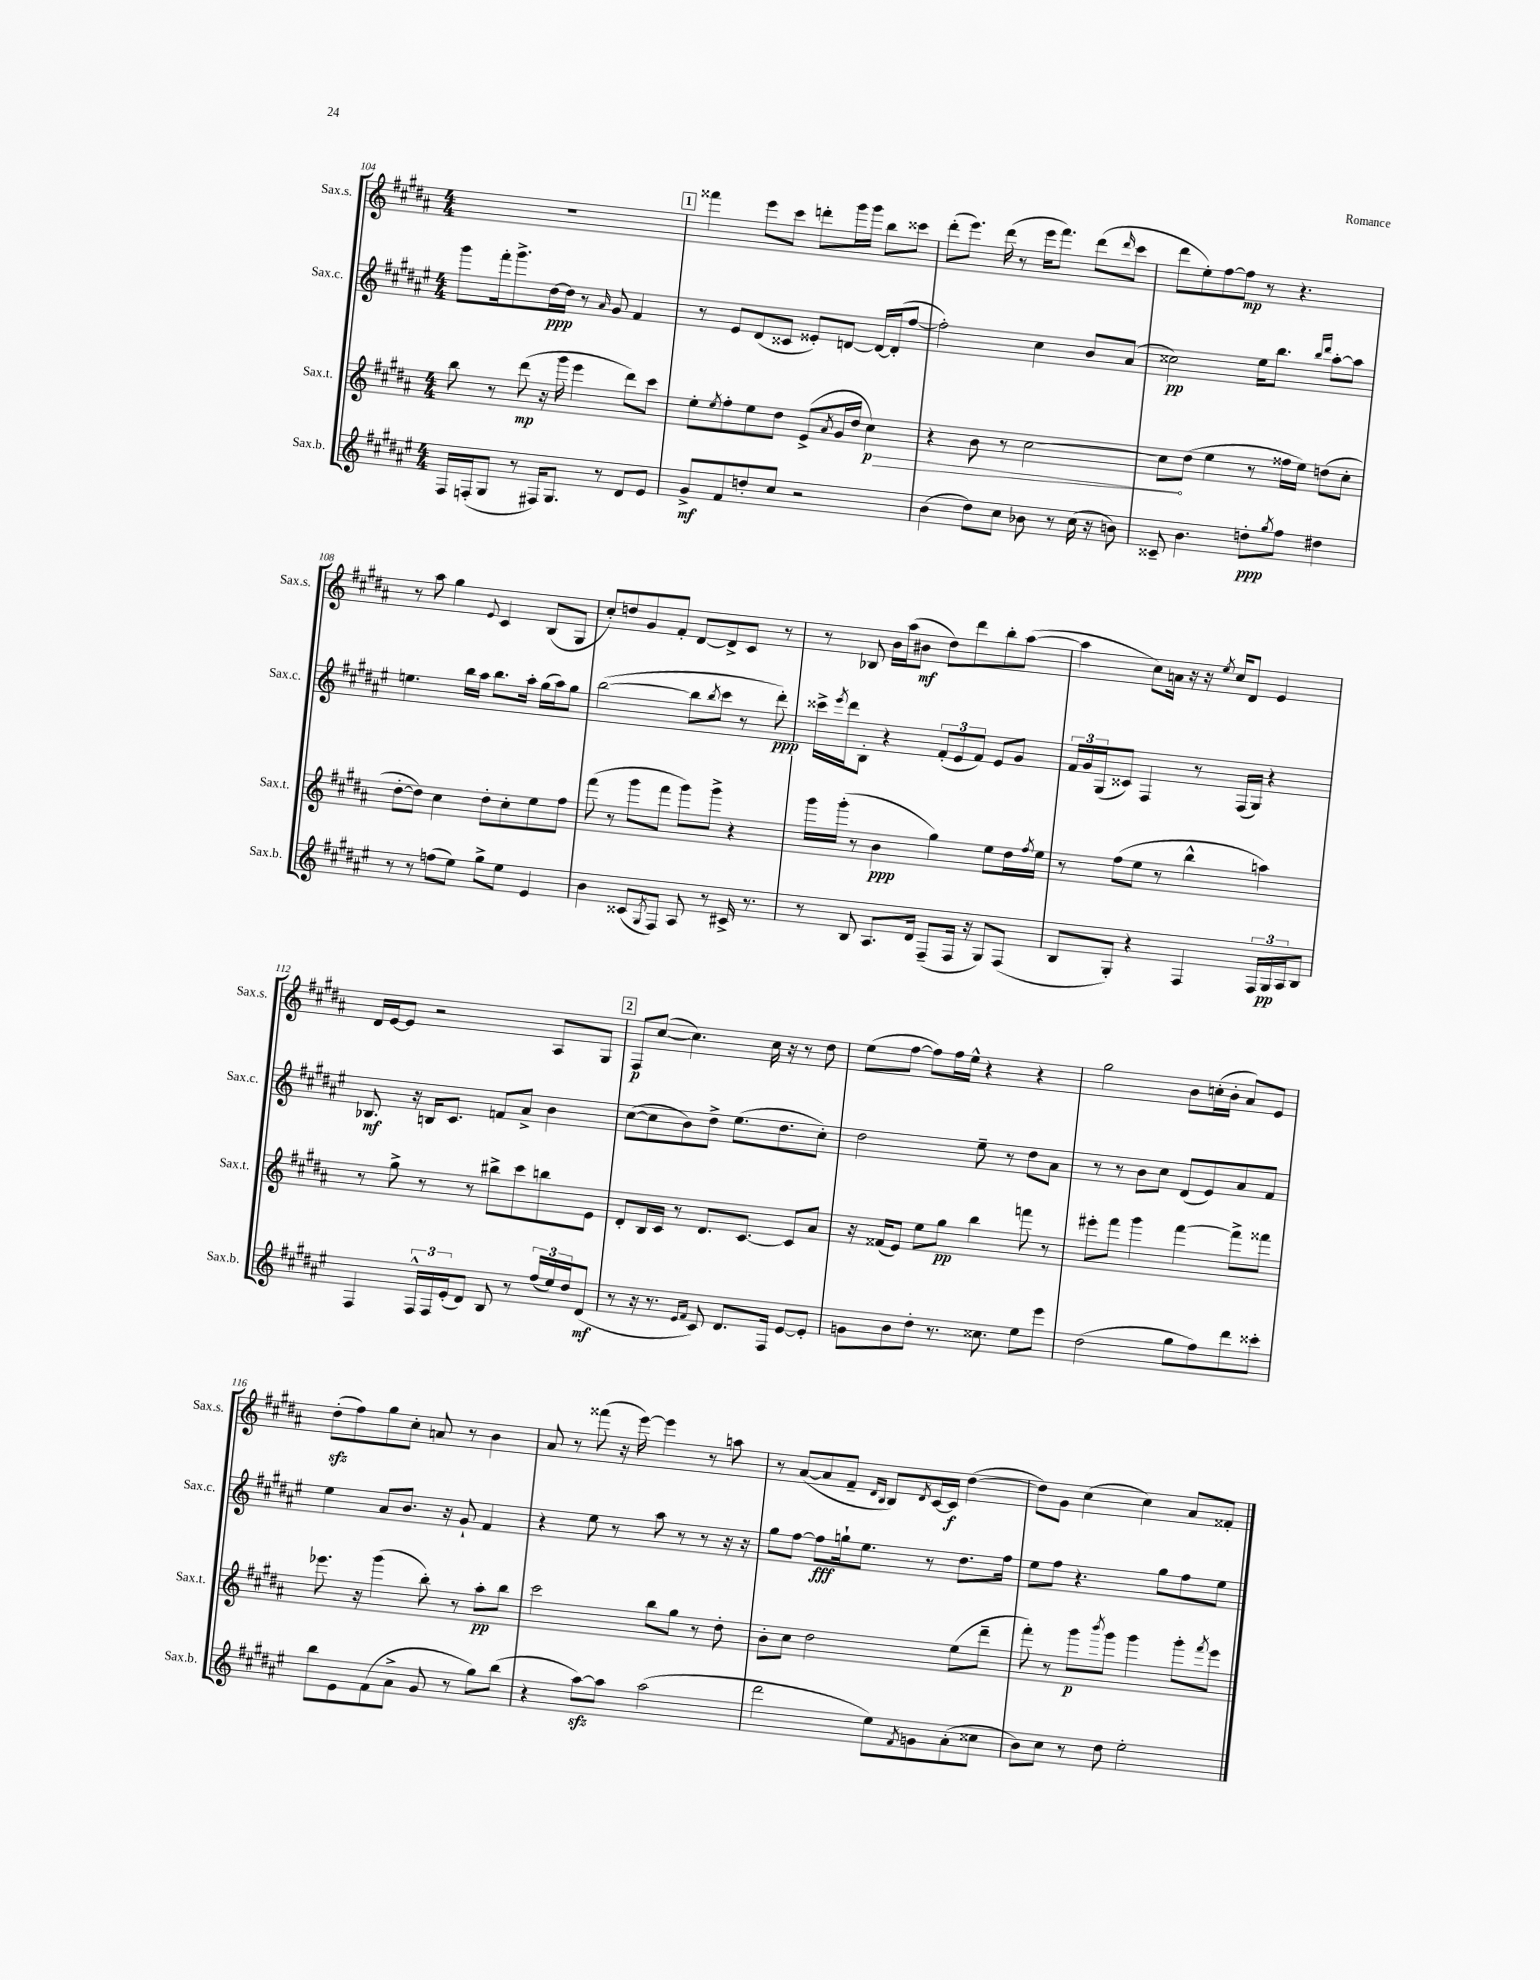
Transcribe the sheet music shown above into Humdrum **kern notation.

**kern	**dynam	**kern	**dynam	**kern	**dynam	**kern	**dynam
*part4	*part4	*part3	*part3	*part2	*part2	*part1	*part1
*staff4	*staff4	*staff3	*staff3	*staff2	*staff2	*staff1	*staff1
*I"Sax.b.	*	*I"Sax.t.	*	*I"Sax.c.	*	*I"Sax.s.	*
*I'Sax.b.	*	*I'Sax.t.	*	*I'Sax.c.	*	*I'Sax.s.	*
*clefG2	*	*clefG2	*	*clefG2	*	*clefG2	*
*k[f#c#g#d#a#e#]	*	*k[f#c#g#d#a#]	*	*k[f#c#g#d#a#e#]	*	*k[f#c#g#d#a#]	*
*M4/4	*	*M4/4	*	*M4/4	*	*M4/4	*
=104	=104	=104	=104	=104	=104	=104	=104
16F#/LL	.	8bb\	.	8ggg#\L	.	1r	.
(16Fn'/J	.	.	.	.	.	.	.
8G#/J	.	8r	.	16fff#'\k	.	.	.
.	.	.	.	8.ggg#^\	.	.	.
8r	.	(8ddd#\	mp	.	.	.	.
16F#X/KL)	.	16r	.	[16dd#\L	ppp	.	.
8.G#/J	.	16ggg#\	.	16dd#\JJ]	.	.	.
.	.	4eee\	.	8r	.	.	.
.	.	.	.	16qqa#/	.	.	.
8r	.	.	.	8g#/	.	.	.
8d#/L	.	8ddd#\L)	.	4f#/	.	.	.
8e#/J	.	8ccc#\J	.	.	.	.	.
!!LO:REH:place=s1:t=1
=105	=105	=105	=105	=105	=105	=105	=105
8g#^/L	mf	8ee'\L	.	8r	.	4fff##X\	.
.	.	8qee/	.	.	.	.	.
8f#/	.	8ff#'\	.	8e#/L	.	.	.
8ddn'/	.	8ee\	.	(8d#/	.	8eee\L	.
8cc#/J	.	8dd#\J	.	8c##X/J	.	8ccc#\J	.
2r	.	(8e^/L	.	8e##X'/L)	.	8dddn'\L	.
.	.	8qa#/	.	.	.	.	.
.	.	16g#/L	.	[8dn/J	.	16ggg#\L	.
.	.	16dd#/JJ	.	.	.	16ggg#\JJ	.
!	!	!	!LO:HP:b	!	!	!	!
.	.	4cc#\)	> p	16d/LL_	.	8bb\L	.
.	.	.	.	(16d'/J]	.	.	.
.	.	.	.	[8ff#/J	.	8ccc##X\J	.
=106	=106	=106	=106	=106	=106	=106	=106
(4b\	.	4r	.	2ff#'\])	.	(8ddd#'\L	.
.	.	.	.	.	.	8.eee\J)	.
8dd#\L)	.	8b\	.	.	.	.	.
.	.	.	.	.	.	(16ddd#\	.
8cc#\J	.	8r	.	.	.	8r	.
8b-X\	.	[2cc#\	.	4cc#\	.	16eee\KL	.
.	.	.	.	.	.	8.fff#\J)	.
8r	.	.	.	.	.	.	.
(16cc#\	.	.	.	8b/L	.	(8ddd#\L	.
16r	.	.	.	.	.	.	.
.	.	.	.	.	.	16qqddd#/	.
8bn\)	.	.	.	(8a#/J	.	8ccc#\J	.
=107	=107	=107	=107	=107	=107	=107	=107
8c##X~/	.	8cc#\L]	.	2cc##X\)	pp	8ddd#\L	.
4.b\	.	(8dd#\J	]	.	.	8ee'\)	.
.	.	4ee\	.	.	.	[8ff#\	.
.	.	.	.	.	.	8ff#\J]	mp
8ddn'\L	ppp	8r	.	16ee#\KL	.	8r	.
.	.	.	.	8.bb\J	.	.	.
8qgg#/	.	.	.	.	.	.	.
8ff#\J	.	16ff##X\LL	.	.	.	4.r	.
.	.	16ee\JJ)	.	.	.	.	.
.	.	.	.	16qqbb/LL	.	.	.
.	.	.	.	16qqddd#/JJ	.	.	.
4dd#X\	.	(8ddn\L	.	[8aa#'\L	.	.	.
.	.	8cc#'\J	.	8aa#\J]	.	.	.
!!LO:LB:g=z
=108	=108	=108	=108	=108	=108	=108	=108
8r	.	[8dd#'\L	.	4.een\	.	8r	.
8r	.	8dd#\J])	.	.	.	8aa#\	.
(8ffn\L	.	4cc#\	.	.	.	4gg#\	.
8ee#\J)	.	.	.	16bb\LL	.	.	.
.	.	.	.	16aa#\JJ	.	.	.
.	.	.	.	.	.	8qqe/	.
8gg#^\L	.	8dd#'\L	.	8.bb\L	.	4c#/	.
8ee#\J	.	8cc#'\	.	.	.	.	.
.	.	.	.	16aa#'\Jk	.	.	.
4e#/	.	8ee\	.	(16gg#\LL	.	(8B/L	.
.	.	.	.	16aa#\J)	.	.	.
.	.	8ff#\J	.	8gg#\J	.	8G#/J	.
=109	=109	=109	=109	=109	=109	=109	=109
4b\	.	(8fff#\	.	([2bb\	.	8cc#'/L)	.
.	.	8r	.	.	.	8ddn/	.
(8c##X/L	.	8ggg#\L	.	.	.	8g#/	.
8qG#/	.	.	.	.	.	.	.
8F#/J)	.	8fff#\J	.	.	.	8f#'/J	.
8A#/	.	8ggg#\L)	.	8bb\L]	.	[8d#/L	.
.	.	.	.	8qbb/	.	.	.
8r	.	8ggg#^\J	.	8ccc#\J	.	8d#^/]	.
16c#X^/	.	4r	.	8r	.	8c#/J	.
8.r	.	.	.	.	.	.	.
.	.	.	.	8ddd#'\)	ppp	8r	.
=110	=110	=110	=110	=110	=110	=110	=110
8r	.	16ggg#\LL	.	16ccc##X^\LL	.	8r	.
.	.	.	.	8qeee#/	.	.	.
.	.	(16ggg#'\JJ	.	16ddd#\J	.	.	.
8B/	.	8r	.	8B'\J	.	8B-X/	.
8.A#/L	.	4b\	ppp	4r	.	16b\LL	.
.	.	.	.	.	.	(16aa#\J	.
.	.	.	.	.	.	8b#X\J	mf
16d#/Jk	.	.	.	.	.	.	.
(8F#~/L	.	4gg#\)	.	(12f#'/L	.	8dd#\L)	.
.	.	.	.	12e#/	.	.	.
16F#/Jk	.	.	.	.	.	8ddd#\	.
.	.	.	.	12f#/J)	.	.	.
16r	.	.	.	.	.	.	.
8G#/L)	.	8ee\L	.	8e#/L	.	8bb'\	.
(8F#/J	.	16dd#\L	.	8g#/J	.	([8aa#\J	.
.	.	8qff#/	.	.	.	.	.
.	.	16ee\JJ	.	.	.	.	.
=111	=111	=111	=111	=111	=111	=111	=111
8B/L	.	8r	.	24f#/LL	.	4aa#\]	.
.	.	.	.	24g#/	.	.	.
.	.	.	.	(24G#/J	.	.	.
8G#'/J)	.	(8ff#\L	.	8c##X/J)	.	.	.
4r	.	8ee\J	.	4F#/	.	8cc#\L)	.
.	.	8r	.	.	.	16an\Jk	.
.	.	.	.	.	.	16r	.
4F#/	.	4bb^^\	.	8r	.	16r	.
.	.	.	.	.	.	8qee/	.
.	.	.	.	.	.	16cc#/KL	.
.	.	.	.	(16F#/LL	.	8d#/J	.
.	.	.	.	16G#/JJ)	.	.	.
24F#/LL	.	4aan\)	.	4r	.	4e/	.
24G#/	pp	.	.	.	.	.	.
24A#/J	.	.	.	.	.	.	.
8B/J	.	.	.	.	.	.	.
!!LO:LB:g=z
=112	=112	=112	=112	=112	=112	=112	=112
4F#/	.	8r	.	8.B-X/	mf	16d#/LL	.
.	.	.	.	.	.	[16e/J	.
.	.	8gg#^\	.	.	.	8e/J]	.
.	.	.	.	16r	.	.	.
24F#^^/LL	.	8r	.	16Bn/KL	.	2r	.
24F#/	.	.	.	.	.	.	.
.	.	.	.	8.c#/J	.	.	.
(24e#'/J	.	.	.	.	.	.	.
8d#/J)	.	8r	.	.	.	.	.
8B/	.	8bb#X^\L	.	8fn/L	.	.	.
8r	.	8ccc#\	.	8a#^/J	.	.	.
(24ff#/LL	.	8bbn\	.	4b\	.	8A#/L	.
24ee#/)	.	.	.	.	.	.	.
24dd#/J	.	.	.	.	.	.	.
(8d#/J	mf	8e\J	.	.	.	8G#/J	.
!!LO:REH:place=s1:t=2
=113	=113	=113	=113	=113	=113	=113	=113
8r	.	8d#'/L	.	([8cc#\L	.	8F#/L	p
16r	.	16B/L	.	8cc#\]	.	([8cc#/J	.
8.r	.	16c#/JJ	.	.	.	.	.
.	.	8r	.	8b\)	.	4.cc#\])	.
16qqe#/LL	.	.	.	.	.	.	.
16qqf#/JJ	.	.	.	.	.	.	.
8c#/)	.	8.d#/L	.	8dd#^\J	.	.	.
8.d#/L	.	.	.	(8.ee#\L	.	.	.
.	.	[8.c#/J	.	.	.	.	.
.	.	.	.	.	.	16cc#\	.
16F#/Jk	.	.	.	8.dd#\	.	16r	.
[8e#/L	.	8c#/L]	.	.	.	8r	.
8e#'/J]	.	8a#/J	.	8cc#'\J)	.	8dd#\	.
=114	=114	=114	=114	=114	=114	=114	=114
8gn\L	.	16r	.	2dd#\	.	(8ee\L	.
.	.	(16f##X/KL	.	.	.	.	.
8b\	.	8e/J)	.	.	.	[8ff#\J	.
8dd#'\J	.	8ee\L	.	.	.	8ff#\L])	.
8.r	.	8gg#\J	pp	.	.	16ff#\L	.
.	.	.	.	.	.	16ee^^\JJ	.
.	.	4bb\	.	8ee#~\	.	4r	.
8.cc##X\	.	.	.	.	.	.	.
.	.	.	.	8r	.	.	.
8ee#\L	.	8fffn\	.	8dd#\L	.	4r	.
8eee#\J	.	8r	.	8a#\J	.	.	.
=115	=115	=115	=115	=115	=115	=115	=115
(2dd#\	.	8eee#X'\L	.	8r	.	2gg#\	.
.	.	8fff#\J	.	8r	.	.	.
.	.	4ggg#\	.	8b\L	.	.	.
.	.	.	.	8cc#\J	.	.	.
8gg#\L	.	[4fff#\	.	(8d#/L	.	8b\L	.
8ff#\)	.	.	.	8e#/)	.	(16ccn'\L	.
.	.	.	.	.	.	16b'\JJ	.
8ddd#\	.	8fff#^\L]	.	8a#/	.	8a#/L)	.
8ccc##X'\J	.	8fff##X\J	.	8f#/J	.	8e/J	.
!!LO:LB:g=z
=116	=116	=116	=116	=116	=116	=116	=116
8bb\L	.	8.eee-X\	.	4ee#\	.	(8dd#zz'\L	.
8e#\	.	.	.	.	.	8ff#\)	.
.	.	16r	.	.	.	.	.
(8f#\	.	(4ggg#\	.	8a#/L	.	8gg#\	.
8a#^\J	.	.	.	8.b/J	.	8cc#'\J	.
8g#/	.	8bb'\)	.	.	.	8an/	.
.	.	.	.	16r	.	.	.
8r	.	8r	.	8g#`/	.	8r	.
8gg#\L)	.	8aa#'\L	pp	4f#/	.	4b\	.
(8bb\J	.	8bb\J	.	.	.	.	.
=117	=117	=117	=117	=117	=117	=117	=117
4r	.	2ccc#\	.	4r	.	8a#/	.
.	.	.	.	.	.	8r	.
[8aa#zz\L)	.	.	.	8ee#\	.	(8fff##X\	.
8aa#\J]	.	.	.	8r	.	16r	.
.	.	.	.	.	.	[16eee\)	.
(2aa#\	.	8bb\L	.	8aa#\	.	4eee\]	.
.	.	8gg#\J	.	8r	.	.	.
.	.	8r	.	8r	.	8r	.
.	.	8dd#'\	.	16r	.	8aan\	.
.	.	.	.	16r	.	.	.
=118	=118	=118	=118	=118	=118	=118	=118
2ddd#\	.	8b'\L	.	8gg#\L	.	8r	.
.	.	8cc#\J	.	[8ff#\J	.	([8a#/L	.
.	.	2dd#\	.	8ff#\L]	fff	8a#/]	.
.	.	.	.	16ggn`\k	.	8f#~/J	.
.	.	.	.	8.ee#\J	.	.	.
.	.	.	.	.	.	16qqd#/LL	.
.	.	.	.	.	.	16qqB/JJ	.
8ee#\L)	.	.	.	.	.	8B/L)	.
8qf#/	.	.	.	.	.	8qd#/	.
8gn\	.	.	.	8r	.	[16c#/L	.
.	.	.	.	.	.	16c#/JJ]	f
(8a#'\	.	(8ee\L	.	8.dd#\L	.	([4dd#\	.
8cc##X\J	.	8ddd#~\J	.	.	.	.	.
.	.	.	.	16ff#\Jk	.	.	.
=119	=119	=119	=119	=119	=119	=119	=119
8b\L)	.	8fff#'\)	.	8ee#\L	.	8dd#\L])	.
8cc#\J	.	8r	.	8ff#\J	.	8g#\J	.
8r	.	8ggg#\L	p	4.r	.	(4cc#\	.
.	.	8qbbb/	.	.	.	.	.
8dd#\	.	8ggg#\J	.	.	.	.	.
2ee#'\	.	4ggg#\	.	.	.	4cc#\)	.
.	.	.	.	8gg#\L	.	.	.
.	.	8ggg#'\L	.	8ff#\	.	8a#/L	.
.	.	8qfff#/	.	.	.	.	.
.	.	8eee\J	.	8ee#\J	.	8f##X'/J	.
==	==	==	==	==	==	==	==
*-	*-	*-	*-	*-	*-	*-	*-
